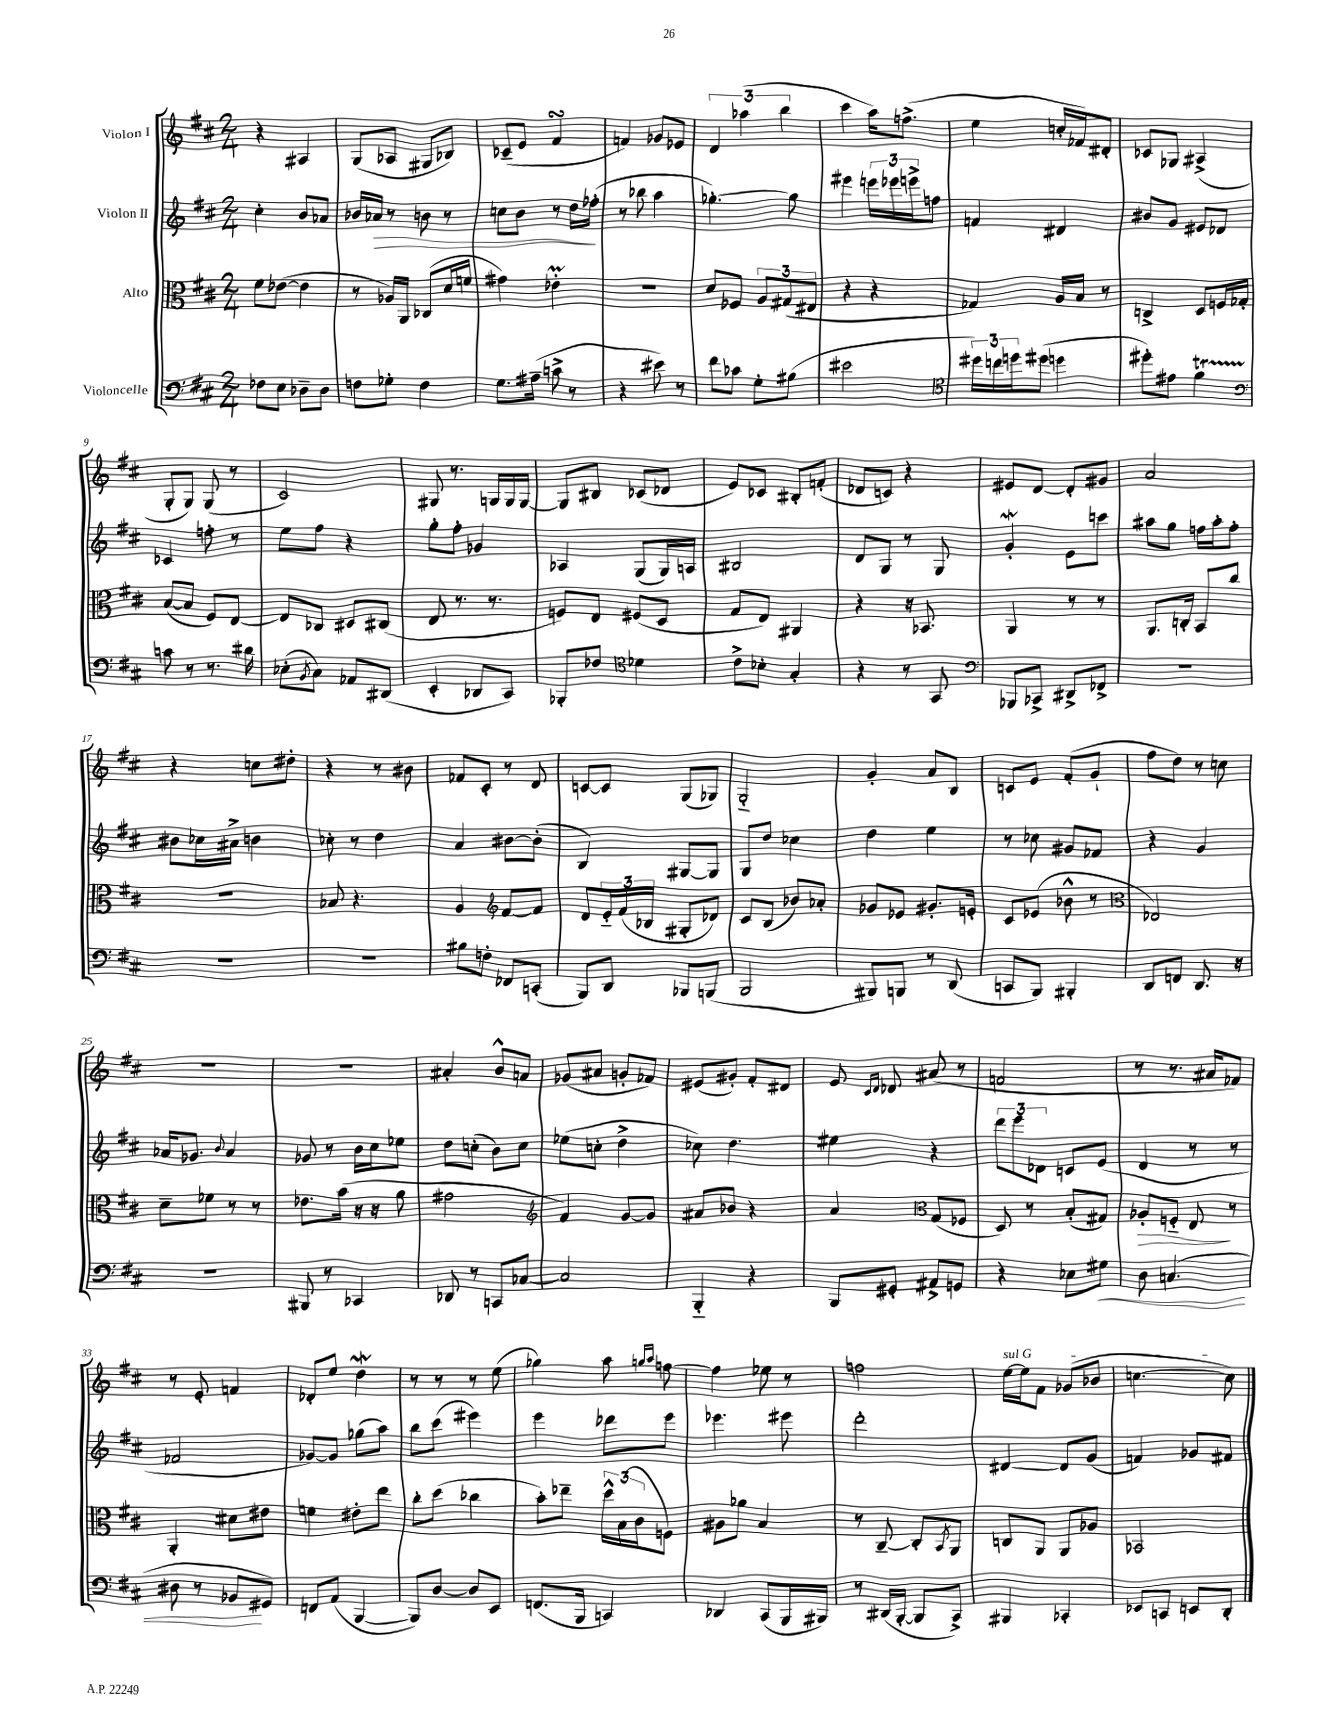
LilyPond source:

<<
\new StaffGroup <<
\new Staff = "s0" \with { instrumentName = "Violon I" } {
    \clef treble \key d \major \numericTimeSignature \time 2/4
    r4 ais4 |
    g8( aes8 gis8 bes8) |
    ces'8--( e'8 fis'4\turn |
    f'4) ges'8 ees'8 |
    \tuplet 3/2 { d'4 aes''4( b''4 } |
    cis'''4 a''16) f''8.->( |
    e''4 c''16-. fes'16) dis'8-. |
    ces'8 ges8 ais4->( |
    g8-. g8) g8( r8 |
    cis'2) |
    gis8 r8. g16 g16 g16~ |
    g8 bis8 ces'8( des'8 |
    e'8) ces'8 bis8-. f'8-.( |
    des'8 c'8) r4 |
    eis'8 d'8~ d'8-. gis'8 |
    a'2 |
    r4 c''8 dis''8-. |
    r4 r8 bis'8 |
    fes'8 cis'8-. r8 d'8 |
    c'8~ c'8 g8( ges8) |
    g2-_ |
    g'4-. a'8 b8 |
    c'8 e'8 fis'8-.( g'8-! |
    fis''8 d''8) r8 c''8 |
    R2 |
    R2 |
    ais'4-. b'8-^ a'8 |
    ges'8( ais'8 g'8-. fes'8) |
    eis'8( gis'8-.) fis'8-. dis'8 |
    e'8 \grace { cis'16 d'16 } des'8 ais'8( r8 |
    f'2 |
    r8 r8. ais'16 fes'8) |
    r8 e'8-. f'4 |
    des'8-. e''8 d''4\mordent |
    r8 r8 r8 e''8( |
    ges''4) a''8 \grace { g''16 a''16 } f''8~ |
    f''4 ees''8 r8 |
    f''2 |
    \once \override TextSpanner.bound-details.left.text = \markup { \italic "sul G" } e''16~\startTextSpan e''16 fis'8 ges'8( bes'8 |
    c''4.~ c''8\stopTextSpan) \bar "|." |
}
\new Staff = "s1" \with { instrumentName = "Violon II" } {
    \clef treble \key d \major \numericTimeSignature \time 2/4
    cis''4-. b'8 aes'8 |
    bes'16 aes'16\> r8 b'8 r8 |
    c''8 b'8 r8 d''16 fes''16-.\!( |
    r8 bes''8 a''4 |
    ges''4.~-.) ges''8 |
    eis'''4 \tuplet 3/2 { e'''16 ees'''16 e'''16-> } f''8 |
    f'4 dis'4 |
    bis'8 g'8 eis'8 des'8 |
    ces'4 f''8-. r8 |
    e''8 fis''8 r4 |
    g''8-. fis''8-. ges'4 |
    aes4 g8( g16) a16 |
    bis2 |
    d'8 g8 r8 g8 |
    g'4-.\mordent e'8 c'''8 |
    ais''8 g''8 f''16 ais''16-. f''8-. |
    bis'8 ces''16 ais'16-> b'4 |
    ces''8-. r8 d''4 |
    a'4 bis'8~ bis'8-.( |
    b4) gis8~ gis8 |
    g8 d''8 ces''4 |
    d''4 e''4 |
    r8 ces''8 gis'8 fes'8 |
    r4 g'4 |
    aes'16 ges'8. \appoggiatura { b'8 } aes'4 |
    ges'8 r8 b'16 cis''16 ees''8 |
    d''8 c''8-.( b'8) c''8 |
    ees''8( c''8-. d''4-> |
    ces''8) d''4. |
    eis''4 r4 |
    \tuplet 3/2 { d'''8 e'''8 des'8 } c'8 e'8( |
    d'4 r8 r8 |
    fes'2 |
    ges'8~) ges'8 ges''8( a''8) |
    b''8 cis'''8( eis'''4) |
    e'''4 des'''8 e'''8 |
    ees'''4. eis'''8 |
    d'''2-. |
    dis'4~ dis'8 g'8( |
    f'4) ges'8 fis'8 \bar "|." |
}
\new Staff = "s2" \with { instrumentName = "Alto" } {
    \clef alto \key d \major \numericTimeSignature \time 2/4
    fis'8 ees'8~( ees'4 |
    r8 aes16) a,16 ces8( d'16 f'16 |
    gis'4) ees'4-.\prall |
    R2 |
    d'8 fes8 \tuplet 3/2 { a8 gis8( eis8 } |
    r4 r4 |
    ges4) a16 b16 r8 |
    c4-> d8 f16 ges16-. |
    b8~( b8 fis8) e8~ |
    e8 ces8 dis8 cis8( |
    e8 r8. r8. |
    f8) e8 fis8( d8 |
    g8 e8) ais,4 |
    r4 r16 bes,8. |
    a,4 r8 r8 |
    a,8. c16-. b,8 cis''8 |
    R2 |
    bes8 r4. |
    a4 \clef treble fis'8~ fis'8 |
    d'8 \tuplet 3/2 { e'16-_ fis'16( bes16 } gis8-. des'8) |
    cis'8 b8( bes'8) aes'8-. |
    ges'8 ees'8 gis'8.-. e'16-. |
    cis'8 ees'8( bes'8-^ r8 |
    \clef alto ees2) |
    d'8-- fes'8 r8 r8 |
    ees'8. b'16( r16 r16 a'8 |
    gis'2 |
    \clef treble fis'4) g'8~ g'8 |
    ais'8 bes'8 r4 |
    a'4 \clef alto g8( fes8 |
    d8) r8 b8-.( gis8) |
    aes8-.\> f8-_ e8\! r8 |
    a,4-. dis'8 eis'8 |
    f'4 eis'8-. e''8 |
    cis''8-. d''8( ces''4 |
    b'8-.) ees''8-- \tuplet 3/2 { d''16-^ b16( cis'16 } f8) |
    ais8 aes'8 b4 |
    r8 cis8~-- cis8-. \acciaccatura { b,8 } a,8 |
    c8 a,8 a,8 aes8 |
    bes,2 \bar "|." |
}
\new Staff = "s3" \with { instrumentName = "Violoncelle" } {
    \clef bass \key d \major \numericTimeSignature \time 2/4
    fes8 e8 des8-- des8 |
    f8 ges8-. f4 |
    g8. ais16--( c'8-> r8 |
    r4 eis'8) r8 |
    fis'8 ces'8 g8-. bis8( |
    eis'2 |
    \clef tenor \tuplet 3/2 { dis''16) c''16 d''16 } dis''8( d''4 |
    dis''8-.) eis'8 fis'4\startTrillSpan |
    \clef bass c'8\stopTrillSpan r8 r8. dis'16 |
    ees8-.( \acciaccatura { b,8 } cis8) aes,8 dis,8( |
    e,4-. des,8 cis,8) |
    bes,,8-. fes8 \clef tenor des'4 |
    cis'8-> bes8-. g4-. |
    r4 r8 g,8 |
    \clef bass bes,,8 ces,8-> dis,8-> fes,8-> |
    R2 |
    R2 |
    R2 |
    bis8 f8-. fes,8 c,8-.( |
    b,,8) d,8 bes,,8 b,,8( |
    b,,2 |
    bis,,8) b,,8 r8 d,8( |
    c,8 b,,8) bis,,4-. |
    d,8 f,8 d,8. r16 |
    R2 |
    bis,,8 r8 ces,4 |
    des,8 r8 c,8 ces8~ |
    ces2 |
    b,,4-_ r4 |
    b,,8 gis,8-. ais,8-> g,8 |
    r4 ees8 gis8\< |
    d8 c4.( |
    dis8 r8 bes,8\! gis,8) |
    f,8 a,8( b,,4~ |
    b,,8) d8~ d8 e,8 |
    f,8.( b,,16 c,4) |
    des,4 cis,8( b,,16 bis,,16) |
    r8 dis,16( b,,16~-. b,,8 cis,8->) |
    bis,,4 ces,4-. |
    ees,8 c,8 e,8 d,8-. \bar "|." |
}
>>
>>
